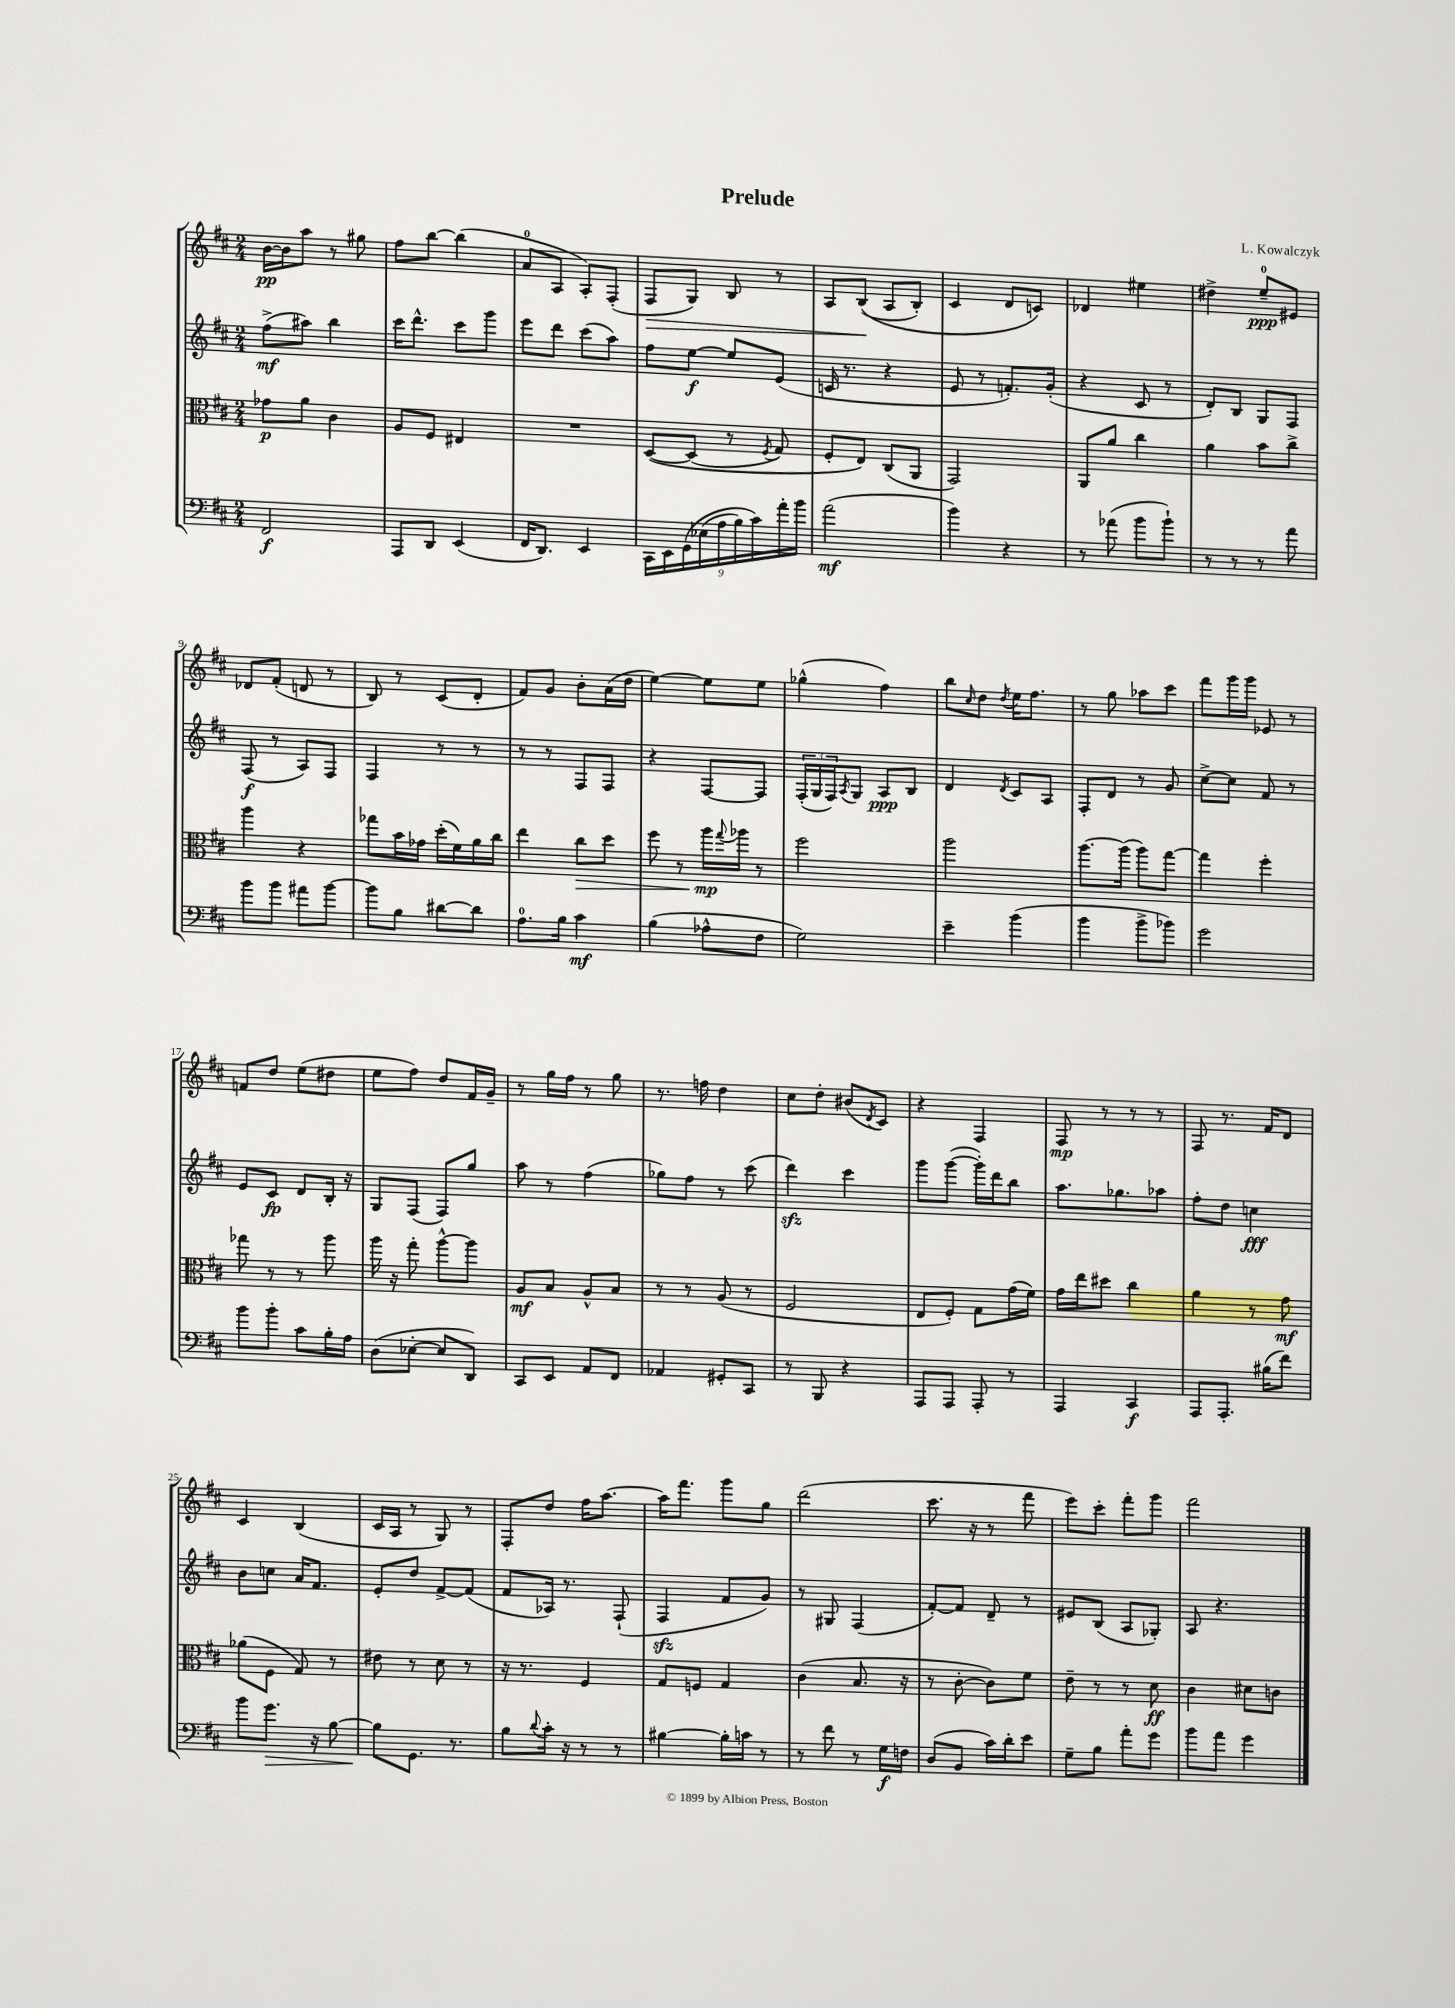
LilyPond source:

\header { title = "Prelude" composer = "L. Kowalczyk" }
<<
\new StaffGroup <<
\new Staff = "s0" {
    \clef treble \key d \major \numericTimeSignature \time 2/4
    b'16~\pp b'16 a''8 r8 gis''8 |
    fis''8 b''8~ b''4( |
    a'8-0 a8 a8-.) fis8-.( |
    fis8\> g8) b8 r8 |
    a8 b8\!(\( a8 b8-.) |
    cis'4 d'8 c'8\) |
    des'4 eis''4 |
    dis''4-> e''8-0--\ppp eis'8 |
    des'8 fis'8-.( d'8 r8 |
    b8) r8 cis'8( d'8-. |
    fis'8) g'8 b'8-. a'16( d''16 |
    e''4~) e''8 e''8 |
    ges''4-^( fis''4) |
    b''8 \grace { cis''16 } d''8 \acciaccatura { d''8 } e''16 fis''8. |
    r8 g''8 aes''8 cis'''8 |
    fis'''8 g'''16 g'''16 ees'8 r8 |
    f'8 d''8 e''8( dis''8 |
    e''8 fis''8) d''8 fis'16 g'16-- |
    r8 g''16 fis''16 r8 g''8 |
    r8. f''16 d''4 |
    cis''8 d''8-. bis'8( \acciaccatura { d'8 } cis'8) |
    r4 fis4 |
    fis8\mp r8 r8 r8 |
    fis8 r8. fis'16 d'8 |
    cis'4 b4( |
    cis'16 a16 r8 g8) r8 |
    fis8-. d''8 fis''16 a''8.~ |
    a''16 fis'''8. g'''8 g''8 |
    d'''2( |
    cis'''8. r16 r8 fis'''8 |
    e'''8) cis'''8-. fis'''8-. g'''8 |
    fis'''2 \bar "|." |
}
\new Staff = "s1" {
    \clef treble \key d \major \numericTimeSignature \time 2/4
    fis''8->\mf( ais''8) b''4 |
    cis'''16 d'''8.-^ cis'''8 g'''8 |
    e'''8 d'''8 cis'''8( a''8) |
    fis''8 e''8~\f e''8 e'8( |
    c'16 r8. r4 |
    e'8 r8 f'8.-.) g'16-.( |
    r4 cis'8 r8 |
    d'8-.) b8 g8 fis8 |
    fis8\f( r8 a8) fis8 |
    fis4 r8 r8 |
    r8 r8 fis8 fis8 |
    r4 fis8~ fis8 |
    \tuplet 3/2 { fis16-.( g16 fis16) } \acciaccatura { a8 } g8 a8\ppp b8 |
    d'4 \acciaccatura { d'8 } cis'8 a8 |
    fis8-. d'8 r8 g'8 |
    cis''8~-> cis''8 fis'8 r8 |
    e'8 cis'8\fp d'8 b16-. r16 |
    g8 fis8( fis8) g''8 |
    a''8 r8 fis''4( |
    ges''8) fis''8 r8 cis'''8( |
    d'''4\sfz) cis'''4 |
    g'''8 g'''8~( g'''16-.) d'''16 b''8 |
    a''8. ges''8. aes''8 |
    fis''8-. d''8 c''4\fff |
    b'8 c''8 a'16 fis'8. |
    e'8-. d''8 fis'8~-> fis'8( |
    fis'8 aes16) r8. fis8-!( |
    fis4\sfz fis'8 g'8) |
    r8 gis8 fis4( |
    fis'8~-.) fis'8 d'8-- r8 |
    eis'8 b8( a8 ges8-.) |
    a8 r4. \bar "|." |
}
\new Staff = "s2" {
    \clef alto \key d \major \numericTimeSignature \time 2/4
    ges'8\p a'8 cis'4 |
    a8 fis8 eis4 |
    R2 |
    d8~\( d8( r8 \acciaccatura { fis8 } g8) |
    fis8-. e8\) cis8( a,8 |
    g,2) |
    a,8 a'8 cis''4 |
    a'4 b'8 cis''8-> |
    a''4 r4 |
    ges''8 b'16 ges'16 d''16-.( fis'16) a'16 cis''16 |
    e''4 cis''8\> d''8 |
    fis''8 r8 a''16\mp\! \appoggiatura { g''8 } aes''16 r8 |
    fis''2 |
    a''2 |
    a''8.~ a''16( a''8) g''8~ |
    g''4 fis''4-. |
    ges''8 r8 r8 a''8 |
    a''16 r16 g''8-. a''8~-^ a''8 |
    a8\mf b8 a8-^ b8 |
    r8 r8 a8( r8 |
    fis2 |
    e8 fis8-.) g8 g'16( fis'16) |
    g'16 e''16 dis''8 cis''4 |
    a'4 r8 g'8\mf |
    aes'8( fis8 g8) r8 |
    eis'8 r8 d'8 r8 |
    r16 r8. fis4 |
    g8 f8 g4 |
    cis'4( b8. r16 |
    r8 cis'8~-. cis'8) fis'8 |
    e'8-- r8 r8 d'8\ff |
    cis'4 dis'8 c'8 \bar "|." |
}
\new Staff = "s3" {
    \clef bass \key d \major \numericTimeSignature \time 2/4
    fis,2\f |
    a,,8 d,8 e,4( |
    fis,16 d,8.) e,4 |
    \tuplet 9/8 { cis,16 e,16 g,16\( ees16( a16 b16) cis'16\) a'16-. b'16 } |
    a'2\mf( |
    b'4) r4 |
    r8 aes'8( b'8 b'8-!) |
    r8 r8 r8 a'8 |
    b'8 b'8 ais'8 b'8~ |
    b'8 b8 dis'8~ dis'8 |
    a8.-0 b16 cis'4\mf |
    b4( aes8-^ fis8 |
    g2) |
    e'4-- b'4( |
    b'4 b'8-> bes'8) |
    g'2 |
    b'8 b'8-. cis'8 b16-. a16 |
    d8( ees8~-. ees8 d,8) |
    cis,8 e,8 a,8 fis,8 |
    aes,4 gis,8-. cis,8 |
    r8 b,,8 r4 |
    a,,8 a,,8 a,,8-. r8 |
    a,,4 cis,4\f |
    a,,8 a,,8.-. bis16( fis'8) |
    b'8 g'8.\> r16 b8~ |
    b8\! g,8. r8. |
    b8 \appoggiatura { d'8 } cis'16-. r16 r8 r8 |
    bis4~ bis16-. c'16 r8 |
    r8 fis'8 r8 g16\f f16 |
    d8( b,8 cis'16) d'16-. e'8 |
    g8-- b8 a'8-. g'8 |
    b'8 a'8 g'4 \bar "|." |
}
>>
>>
